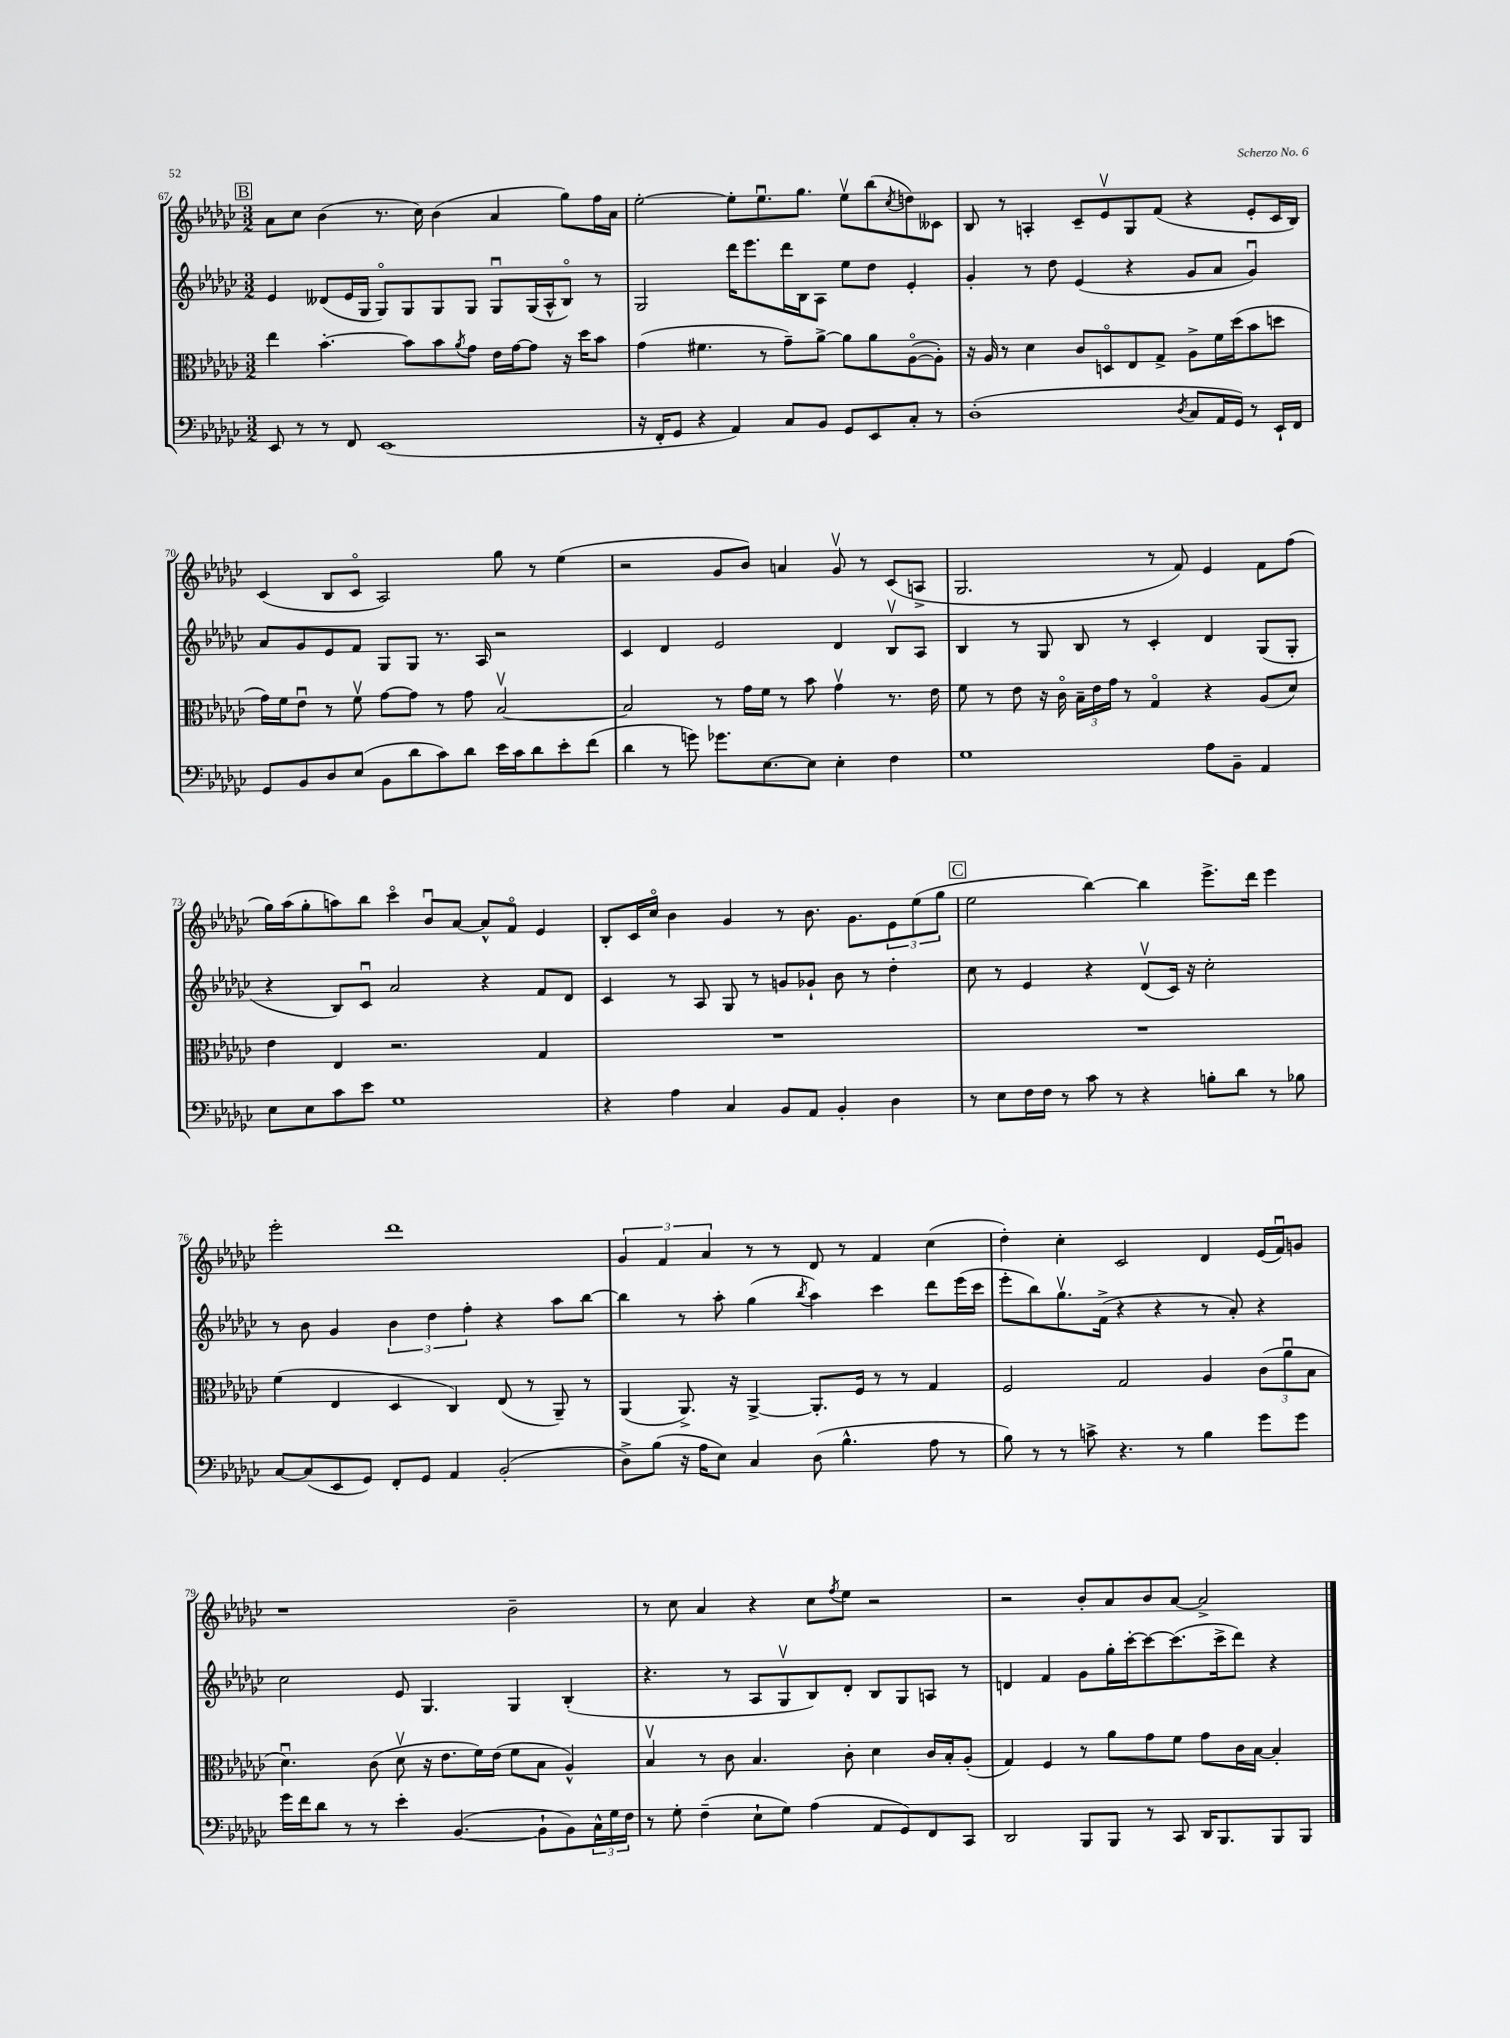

**kern	**kern	**kern	**kern
*staff4	*staff3	*staff2	*staff1
*clefF4	*clefC3	*clefG2	*clefG2
*k[b-e-a-d-g-c-]	*k[b-e-a-d-g-c-]	*k[b-e-a-d-g-c-]	*k[b-e-a-d-g-c-]
*M3/2	*M3/2	*M3/2	*M3/2
8EE-	4ee-	4e-	8a-
8r	.	.	8cc-
8r	[4.b-'	(8d--	(4b-
8FF	.	16e-	.
.	.	16G-	.
(1EE-	.	8G-o)	8.r
.	8b-]	8G-	.
.	.	.	16cc-)
.	8b-	8G-	(4b-
.	8qa-	.	.
.	8g-	8G-	.
.	16e-	8G-u	4a-
.	[16g-	.	.
.	8g-]	(16G-	.
.	.	16A-^^	.
.	16r	8B-o)	8gg-)
.	16dd-	.	.
.	8b-	8r	16ff
.	.	.	16a-
=	=	=	=
16r	(4g-	2G-	[2ee-'
16FF'	.	.	.
8GG-	.	.	.
4r	4.f#	.	.
4AA-)	.	16ddd-	8ee-']
.	.	8.eee-	.
.	8r	.	8.ee-u
8C-	8g-~)	16ddd-	.
.	.	16B-	8.gg-
8BB-	[8a-^	8A-	.
8GG-	8a-]	8ee-	8ee-v
8EE-	8a-	8dd-	(8bb-
.	.	.	8qcc-
8C-'	([8A-o	4e-'	8dd)
8r	8A-'])	.	8c--
=	=	=	=
(1D-'	16r	4g-'	8B-
.	16A-	.	.
.	8r	.	8r
.	4d-	8r	4A'
.	.	8dd-	.
.	8c-	(4e-	8c-~
.	8Do	.	8e-v
.	8E-	4r	8G-
.	8G-^	.	(8f
8qD-	.	.	.
8C-	8A-^	8g-	4r
16AA-	16f	8a-	.
16GG-)	(16dd-	.	.
8r	8b-	4g-u)	8e-'
16EE-`	8dd	.	16c-
16FF	.	.	16B-)
=	=	=	=
8GG-	16g-)	8a-	(4c-
.	16f	.	.
8BB-	8e-u	8g-	.
8D-	8r	8e-	8B-
(8E-	8fv	8f	8c-o
8BB-	[8g-	8G-	2A-)
8d-	8g-]	8G-	.
8c-)	8r	8.r	.
8d-	8g-	.	.
.	.	16A-	.
16e-	[2B-v	2r	8gg-
16c-	.	.	.
8d-	.	.	8r
8e-'	.	.	(4ee-
(8f	.	.	.
=	=	=	=
4d-	2B-]	4c-	2r
8r	.	4d-	.
8g)	.	.	.
8.g-	8r	2e-	8g-
.	16g-	.	8b-)
[8.E-	16f	.	.
.	8r	.	4a
8E-]	8b-	.	.
4E-'	4g-v	4d-	8g-v
.	.	.	8r
4F	8.r	8B-v	(8c-
.	.	8A-	8A^
.	16e-	.	.
=	=	=	=
1G-	8f	4B-	2.G-
.	8r	.	.
.	8e-	8r	.
.	16r	8G-	.
.	16c-o	.	.
.	24B-~	8B-	.
.	24e-	.	.
.	24g-	.	.
.	8r	8r	.
.	4G-o	4c-'	8r
.	.	.	8f)
8A-	4r	4d-	4e-
8BB-~	.	.	.
4AA-	(8A-	(8G-	8f
.	8d-)	8G-'	(8ff
=	=	=	=
8E-	4e-	4r	16gg-)
.	.	.	(16aa-
8E-	.	.	8gg-'
8c-	4E-	8B-)	8aa)
8e-	.	8c-u	8bb-
1G-	2.r	2a-	4ccc-o
.	.	.	8b-u
.	.	.	[8a-
.	.	4r	8a-^^]
.	.	.	8fo
.	4G-	8f	4e-
.	.	8d-	.
=	=	=	=
4r	1.r	4c-	8B-'
.	.	.	16c-
.	.	.	16cc-o
4A-	.	8r	4b-
.	.	8A-	.
4C-	.	8G-	4g-
.	.	8r	.
8BB-	.	8g	8r
8AA-	.	8g-`	8.b-
4BB-'	.	8b-	.
.	.	.	8.g-
.	.	8r	.
4D-	.	4dd-'	12e-
.	.	.	(12ee-
.	.	.	12gg-
=	=	=	=
8r	1.r	8cc-	2ee-
8E-	.	8r	.
16F	.	4e-	.
16F	.	.	.
8r	.	.	.
8c-	.	4r	[4bb-)
8r	.	.	.
4r	.	(8d-v	4bb-]
.	.	16c-)	.
.	.	16r	.
8B'	.	2cc-'	8.eee-^
8d-	.	.	.
.	.	.	16ddd-
8r	.	.	4eee-
8B-	.	.	.
=	=	=	=
[8C-	(4f	8r	2eee-'
(8C-]	.	8b-	.
8EE-	4E-	4g-	.
8GG-)	.	.	.
8FF'	4D-	6b-	1ddd-
8GG-	.	.	.
.	.	6dd-	.
4AA-	4C-)	.	.
.	.	6ff'	.
(2BB-'	(8E-	4r	.
.	8r	.	.
.	8AA-~)	8aa-	.
.	8r	[8bb-	.
=	=	=	=
8D-^)	(4AA-	4bb-]	6g-
(8B-	.	.	.
.	.	.	6f
16r	8.AA-^)	8r	.
16A-	.	.	.
.	.	.	6a-
8E-)	.	8aa-'	.
.	16r	.	.
4C-	[4AA-^	(4gg-	8r
.	.	.	8r
.	.	8qbb-	.
(8D-	8.AA-']	4aa-)	8d-
4.B-^^	.	.	8r
.	16F	.	.
.	8r	4ccc-	4f
.	8r	.	.
8A-	4G-	8ddd-	(4cc-
8r	.	(16eee-	.
.	.	16ccc-	.
=	=	=	=
8B-)	2F	8eee-'	4dd-')
8r	.	8bb-)	.
8r	.	8.gg-v	4cc-'
8c^	.	.	.
.	.	(16f^	.
4.r	2G-	4r	2c-
.	.	4r	.
8r	.	.	.
4B-	4A-	8r	4d-
.	.	8a-')	.
8g-	(12c-	4r	(16e-
.	.	.	16fu)
.	12a-u	.	.
8g-	.	.	8g
.	12B-	.	.
=	=	=	=
16g-	4.d-u)	2cc-	1r
16f	.	.	.
8d-	.	.	.
8r	.	.	.
8r	(8c-	.	.
4e-'	8d-v	8e-	.
.	16r	4.G-	.
.	8.e-	.	.
([4.BB-	.	.	.
.	16f)	.	.
.	(16e-	.	.
.	8f	4G-	2b-~
8BB-`]	8B-	.	.
8BB-)	4A-^^)	(4B-'	.
24C-^^	.	.	.
24G-	.	.	.
24F	.	.	.
=	=	=	=
8r	4B-v	4.r	8r
8G-'	.	.	8cc-
(4F~	8r	.	4a-
.	8c-	8r	.
8E-`	4.B-	8A-	4r
8G-)	.	8G-v	.
(4A-	.	8B-)	8cc-
.	.	.	8qff
.	8c-'	8d-'	8ee-
8AA-	4d-	8B-	2r
8GG-)	.	8G-	.
8FF	16c-	8A	.
.	16B-'	.	.
8CC-	(8A-'	8r	.
=	=	=	=
2DD-	4G-)	4d	2r
.	4F	4f	.
8BBB-	8r	8g-	8b-'
8BBB-	8a-	16gg-'	8a-
.	.	[16ccc-'	.
8r	8g-	8ccc-_	8b-
8CC-	8f	(8.ccc-]	[8a-
16DD-	8g-	.	2a-^]
8.BBB-	.	16ccc-^	.
.	16c-	8ddd-)	.
.	[16B-	.	.
8BBB-	4B-']	4r	.
8BBB-	.	.	.
==	==	==	==
*-	*-	*-	*-
